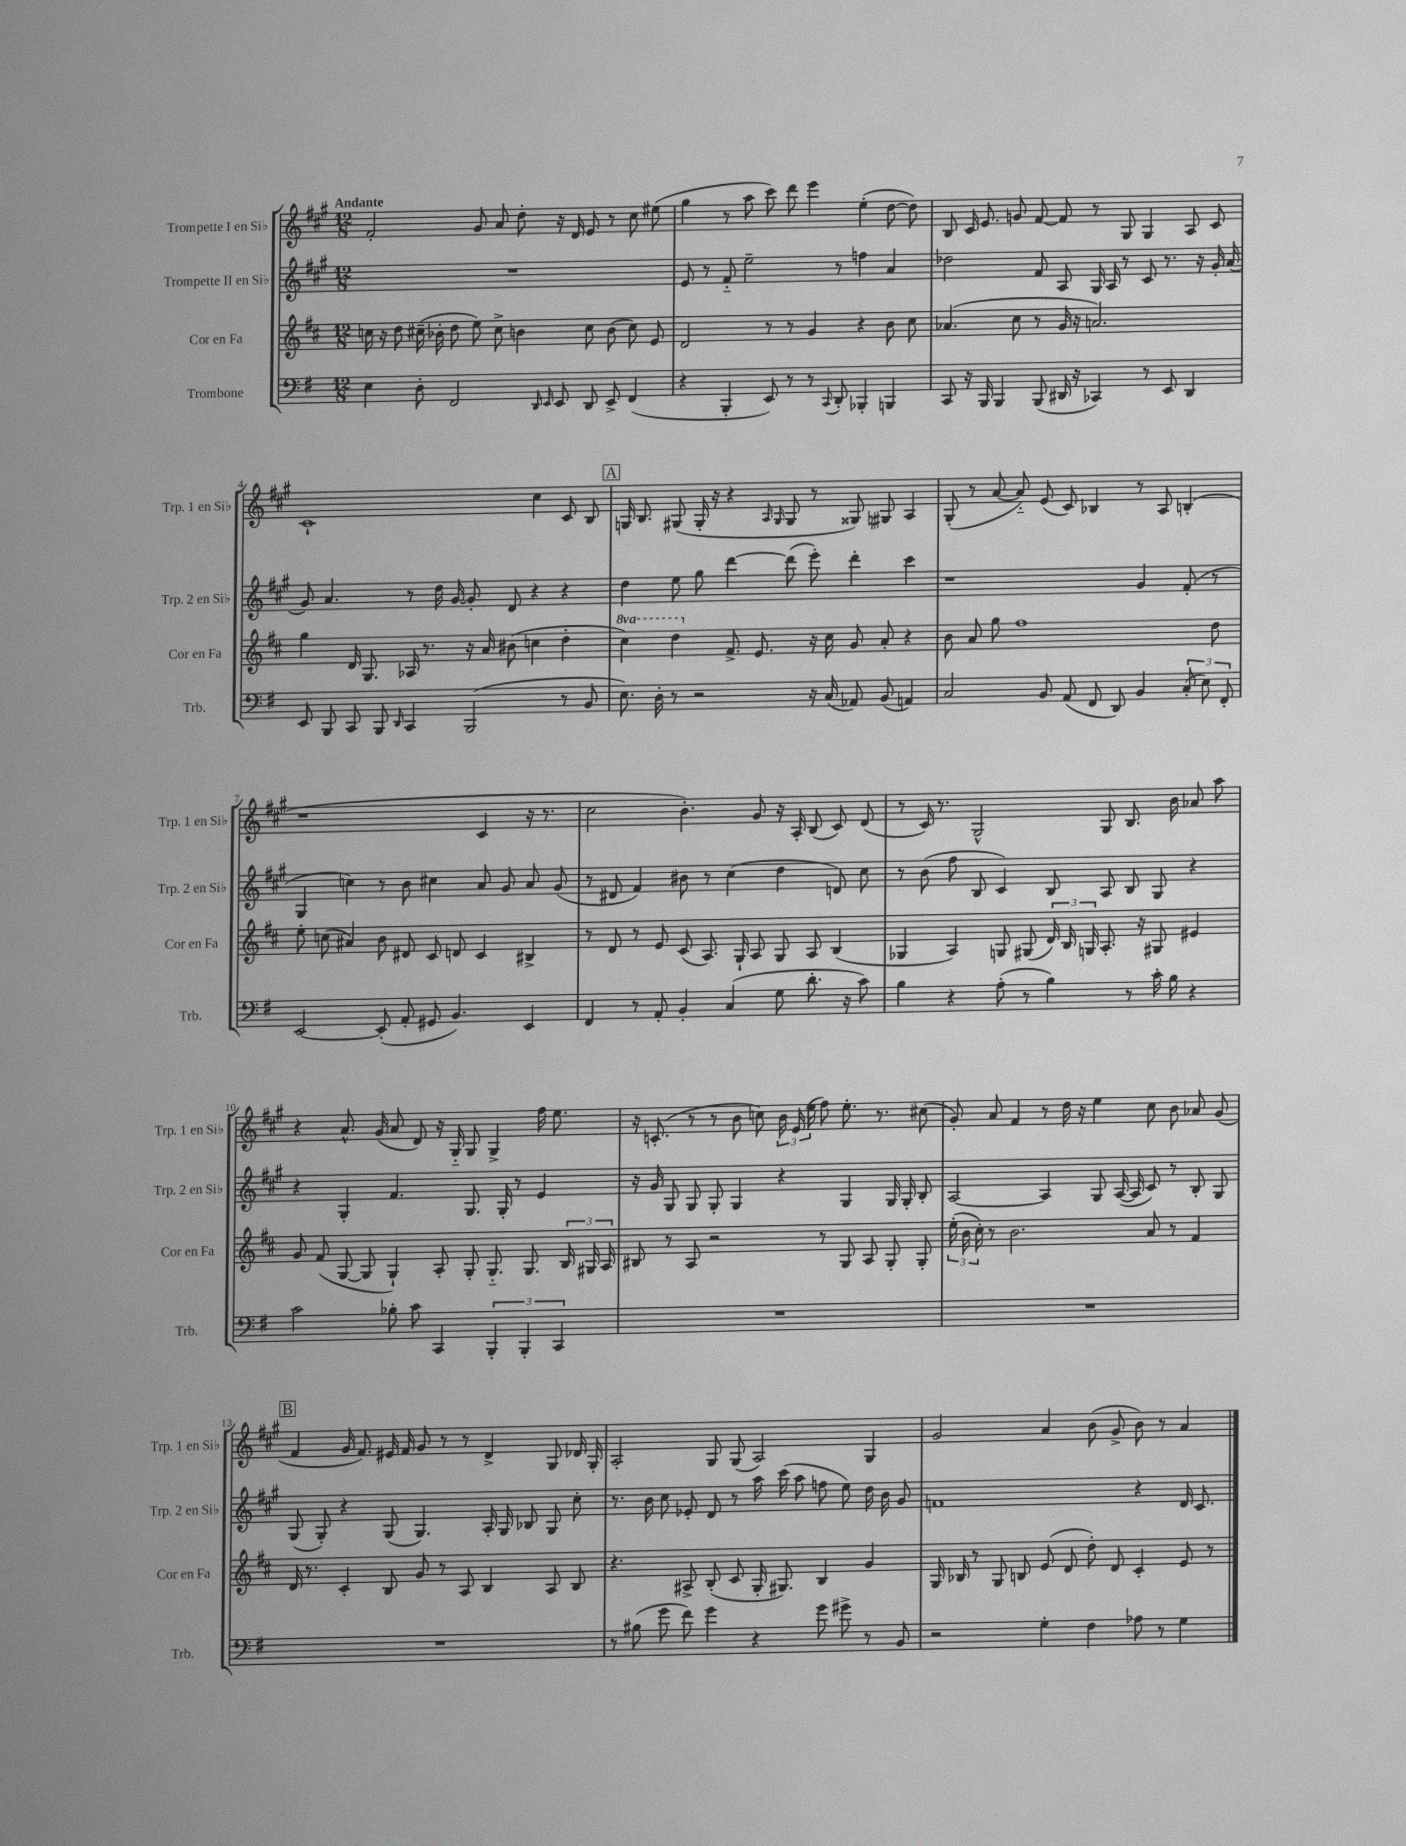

**kern	**kern	**kern	**kern
*staff4	*staff3	*staff2	*staff1
*clefF4	*clefG2	*clefG2	*clefG2
*k[f#]	*k[f#c#]	*k[f#c#g#]	*k[f#c#g#]
*M12/8	*M12/8	*M12/8	*M12/8
4E	16cc	1.r	2f#'
.	16r	.	.
.	8dd	.	.
8D'	(16cc#~	.	.
.	16b-'	.	.
2FF#	8dd	.	.
.	8ee)	.	8g#
.	8cc#^	.	8a
.	4b	.	8dd'
16qqDD	.	.	.
16qqEE	.	.	.
8EE	.	.	16r
.	.	.	16d
8DD	8cc#	.	8e
8EE^	(8b	.	8r
(4FF#	8cc#)	.	8cc#
.	8e	.	(8ee#
=	=	=	=
4r	2d	8e	4gg#
.	.	8r	.
4BBB'	.	8f#'~	8r
.	.	2ee~	8aa
8EE)	8r	.	8ccc#)
8r	8r	.	8ddd
8r	4g	.	4eee
8qqCC	.	.	.
8DD'	.	8r	.
4BBB-'	4r	4ff	(4ee'
4BBB	8b	4a	[8dd
.	8cc#	.	8dd])
=	=	=	=
8CC	(4.a-	2dd-	8B
16r	.	.	16c#
16BBB	.	.	8.e
4BBB	.	.	.
.	8cc#	.	8g
(8BBB	8r	8f#	[8f#
16DD#	16g	8A	8f#]
16r	16r	.	.
4CC-)	2.a)	16G#	8r
.	.	16A	.
.	.	8r	8G#
8r	.	8c#	4G#
8EE	.	8.r	.
4DD#	.	.	8A
.	.	16r	.
.	.	16g#'	8c#
.	.	(16a	.
=	=	=	=
8EE	4gg	8g#)	1c#`
8BBB	.	4.a	.
8CC	16d	.	.
.	8.G	.	.
8BBB	.	.	.
16qqDD	.	.	.
4CC	16A-	8r	.
.	8.r	.	.
.	.	16dd	.
.	.	[16g#	.
(2BBB	16r	8g#']	.
.	16a	.	.
.	(8b#	8d	.
.	4cc	4r	4cc#
8r	4dd'	4r	8c#
8BB	.	.	8B
=	=	=	=
8.E)	4ccc#)	4dd	16G
.	.	.	8.B
16D'	.	.	.
8r	4ddd	8ee	(8G#
2r	.	8gg#	16G#'
.	.	.	16r
.	8.f#^	[4ddd	4r
.	8.e	.	.
.	.	.	16qqA
.	.	.	16qqG#
.	.	(8ddd]	8G#
16r	16r	8eee')	8r
(16C	16cc#	.	.
8AA-)	8g	4ddd'	8G##)
(8BB	8a'	.	8G#
4AA)	4r	4ccc#	4A
=	=	=	=
2C	8b	1r	(8G#'
.	8a	.	8r
.	8gg	.	[8a
.	1ff#	.	8a'~])
8BB	.	.	(8e
(8AA	.	.	8c#)
8FF#	.	.	4B-
8DD)	.	.	.
4BB	.	4g#	8r
.	.	.	8A
(12C'	.	(8f#'	(4B'
12E)	.	.	.
.	8dd	8r	.
12FF#'	.	.	.
=	=	=	=
[2EE	8ee'	4G#	1r
.	(8cc	.	.
.	4a#)	4cc)	.
(8EE']	8b	8r	.
8AA'	8d#	8b	.
8GG#	8c#	4cc#	.
4.BB)	8d	.	.
.	4c#	8a	4c#
.	.	8g#	.
4EE	4B#^	8a	16r
.	.	.	8.r
.	.	(8g#	.
=	=	=	=
4FF#	8r	8r	2cc#
.	8d	8d#	.
8r	8r	4f#)	.
8AA'	8e	.	.
4BB'	(8c#	8b#	4.b')
.	8.A)	8r	.
(4C	.	(4cc#	.
.	16G`	.	.
.	8A	.	8g#
8G	8G	4dd	16r
.	.	.	16A'
8.d'	8A	.	(8B
.	(4B	8d)	8c#)
16r	.	.	.
8c)	.	8cc#	(8d
=	=	=	=
4B	4G-	8r	8r
.	.	(8b	16c#)
.	.	.	8.r
4r	4A)	8ff#	.
.	.	8B	2G#^^
(8A'	8G	4c#)	.
8r	(8G#	.	.
4B)	24d)	8B	.
.	24B	.	.
.	24G	.	.
.	8.A'	8A	8G#
8r	.	8B	8.B
.	16r	.	.
16c'	8G#	8G#	.
16B	.	.	16b
4r	4e#	4r	8a-
.	.	.	8aa
=	=	=	=
2c	8g	4r	4r
.	(8f#	.	.
.	[8G	4G#'	8.a^^
.	8G]	.	.
.	.	.	(16g#
8B-'	4G`)	4.f#	8a
8c	.	.	8d)
4CC	8A'	.	16r
.	.	.	16G#'~
.	8G'	8.G#	8G#
6BBB'	8.G'~	.	4G#^
.	.	16G#'	.
.	.	8r	.
6BBB'	.	.	.
.	8.G	.	.
.	.	4e	16ff#
.	.	.	8.ee
6CC	.	.	.
.	24B	.	.
.	24G#	.	.
.	24A	.	.
=	=	=	=
1.r	8B#	16r	16r
.	.	16g#	(8.c'
.	8r	8G#	.
.	8A	8G#	8r
.	2r	8G#'	8r
.	.	4G#	8b
.	.	.	8cc)
.	.	4r	24b
.	.	.	(24e
.	.	.	24ee
.	8r	.	8ff#)
.	8G	4G#	8.ee'
.	8A	.	.
.	.	.	8.r
.	8G'	16G#	.
.	.	16G#'	.
.	8G'	8B'	(8cc#
=	=	=	=
1.r	(24ee'	[2A	8g#')
.	24b	.	.
.	24cc#')	.	.
.	8r	.	8a
.	2.b	.	4f#
.	.	4A]	8r
.	.	.	16dd
.	.	.	16r
.	.	8G#	4ee
.	.	([16A	.
.	.	16A]	.
.	8a	8c#)	8cc#
.	8r	8r	8b
.	4f#	8B'	8a-
.	.	8G#	(8g#
=	=	=	=
1.r	16d	(8G#	4f#
.	8.r	.	.
.	.	8G#')	.
.	4c#'	4r	16g#
.	.	.	8.f#)
.	8B	(8G#	16e#
.	.	.	16f#
.	8g	4.G#)	8g#
.	8r	.	8r
.	8A	.	8r
.	4B	16A'	4d^
.	.	16G#	.
.	.	8B-	.
.	8A	8G#	8G#
.	8B	8cc#'	16d-
.	.	.	16G#'
=	=	=	=
8r	4.r	8.r	2A'
(8B#	.	.	.
.	.	16b	.
8g	.	8cc#	.
8f#)	8A#^	8e-'	.
4g	(8B'	8d	8G#
.	8c#	8r	(8G#
4r	16G'	16aa	2A)
.	8.G#)	(16ccc#	.
.	.	8aa	.
8g	4B	8ff	.
8g#^	.	8ee)	.
8r	4g	16dd	4G#
.	.	16b	.
8BB	.	8g#	.
=	=	=	=
2r	16G	1f	2g#
.	16B-	.	.
.	8r	.	.
.	8G	.	.
.	8B	.	.
4G'	(8e	.	4a
.	8d	.	.
4F#	8dd')	.	(8b
.	8d	.	8g#^
8A-	4c#'	4r	8b)
8r	.	.	8r
4G	8e	16d	4a
.	.	8.c#	.
.	8r	.	.
==	==	==	==
*-	*-	*-	*-
